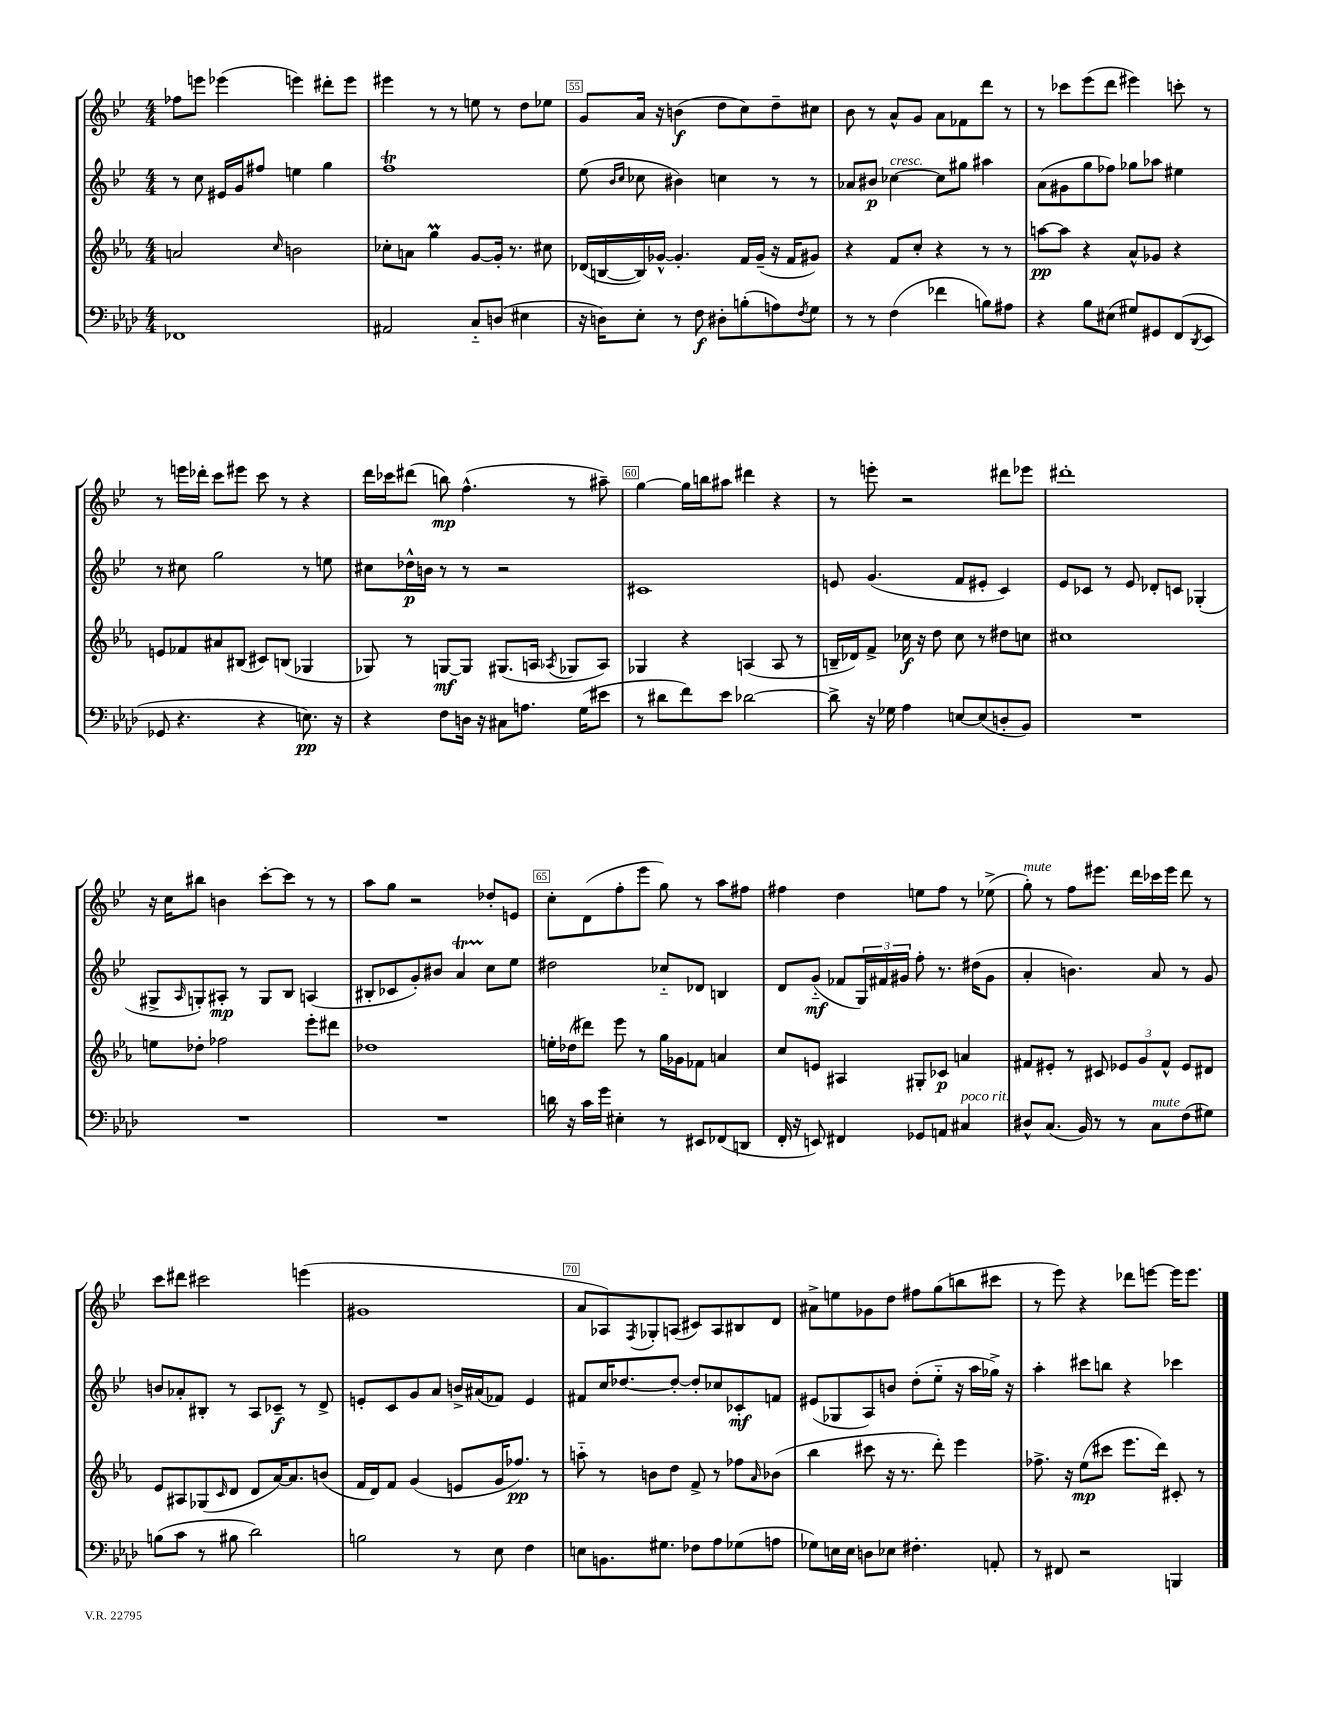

**kern	**dynam	**kern	**dynam	**kern	**dynam	**kern	**dynam
*part4	*part4	*part3	*part3	*part2	*part2	*part1	*part1
*staff4	*staff4	*staff3	*staff3	*staff2	*staff2	*staff1	*staff1
*clefF4	*	*clefG2	*	*clefG2	*	*clefG2	*
*k[b-e-a-d-]	*	*k[b-e-a-]	*	*k[b-e-]	*	*k[b-e-]	*
*M4/4	*	*M4/4	*	*M4/4	*	*M4/4	*
=53	=53	=53	=53	=53	=53	=53	=53
1FF-X	.	2an/	.	8r	.	8ff-X\L	.
.	.	.	.	8cc\	.	8eeen\J	.
.	.	.	.	16e#X/LL	.	(4eee-X\	.
.	.	.	.	16g/J	.	.	.
.	.	.	.	8ff#X/J	.	.	.
.	.	16qqcc/	.	.	.	.	.
.	.	2bn\	.	4een\	.	4eeen\)	.
.	.	.	.	4gg\	.	8ddd#X'\L	.
.	.	.	.	.	.	8eee\J	.
=54	=54	=54	=54	=54	=54	=54	=54
2AA#X/	.	8cc-X'\L	.	1ffT	.	4eee#X\	.
.	.	8an\J	.	.	.	.	.
.	.	4ggm\	.	.	.	8r	.
.	.	.	.	.	.	8r	.
8C/L	.	[8g/L	.	.	.	8een\	.
(8Dn/J	.	16g'/Jk]	.	.	.	8r	.
.	.	8.r	.	.	.	.	.
4E#X\	.	.	.	.	.	8dd\L	.
.	.	8cc#X\	.	.	.	8ee-X\J	.
=55	=55	=55	=55	=55	=55	=55	=55
16r	.	(16d-X/LL	.	(8ee-\	.	8g/L	.
16Dn\KL)	.	[16Bn/	.	.	.	.	.
.	.	.	.	16qqb-/LL	.	.	.
.	.	.	.	16qqcc/JJ	.	.	.
8E-'\J	.	16B/])	.	8cc-X\	.	16a/Jk	.
.	.	[16g-X^^/JJ	.	.	.	16r	.
8r	.	4.g-'/]	.	4b#X\)	.	(4bn\	f
8F\	f	.	.	.	.	.	.
8D#X'\L	.	.	.	4ccn\	.	8dd\L	.
(8Bn'\	.	16f/LL	.	.	.	8cc\)	.
.	.	(16g-~/JJ	.	.	.	.	.
8An\)	.	16r	.	8r	.	8dd~\	.
.	.	16f/KL	.	.	.	.	.
8qF/	.	.	.	.	.	.	.
8G\J	.	8g#X/J)	.	8r	.	8cc#X\J	.
=56	=56	=56	=56	=56	=56	=56	=56
8r	.	4r	.	8a-X/L	.	8b-\	.
8r	.	.	.	8b#X/J	p	8r	.
!	!	!	!	!LO:TX:a:i:t=cresc.	!	!	!
(4F\	.	8f/L	.	[4cc-X\	.	8a^^/L	.
.	.	8cc'/J	.	.	.	8g/J	.
4f-X\	.	4r	.	8cc-\L]	.	8a\L	.
.	.	.	.	8gg#X\J	.	8f-X\	.
8Bn\L)	.	8r	.	4aa#X\	.	8ddd\J	.
8A#X\J	.	8r	.	.	.	8r	.
=57	=57	=57	=57	=57	=57	=57	=57
4r	.	[8aan\L	pp	(8a\L	.	8r	.
.	.	8aa\J]	.	8g#X\	.	8ccc-X\L	.
8B-\L	.	4r	.	8gg\	.	(8eee-\	.
(8E#X\J	.	.	.	8ff-X\J)	.	8ddd\J	.
8G#X/L)	.	8a-^^/L	.	8gg-X\L	.	4eee#X\)	.
8GG#X/	.	8g-X/J	.	8aa-X\J	.	.	.
(8FF/	.	4r	.	4ee#X\	.	8cccn'\	.
8qDD-/	.	.	.	.	.	.	.
8EE-/J	.	.	.	.	.	8r	.
!!LO:LB:g=z
=58	=58	=58	=58	=58	=58	=58	=58
8GG-X/	.	8en/L	.	8r	.	8r	.
4.r	.	8f-X/	.	8cc#X\	.	16eeen\LL	.
.	.	.	.	.	.	16ddd-X'\JJ	.
.	.	8a#X/	.	2gg\	.	8ccc\L	.
.	.	(8B#X/J	.	.	.	8eee#X\J	.
4r	.	8c#X/L)	.	.	.	8ccc\	.
.	.	(8Bn/J	.	.	.	8r	.
8.En\)	pp	4G-X/	.	8r	.	4r	.
.	.	.	.	8een\	.	.	.
16r	.	.	.	.	.	.	.
=59	=59	=59	=59	=59	=59	=59	=59
4r	.	8G-X/)	.	8cc#X\L	.	16ddd\LL	.
.	.	.	.	.	.	16ccc-X\J	.
.	.	8r	.	16dd-X^^\L	p	(8ddd#X\J	.
.	.	.	.	16bn\JJ	.	.	.
8F\L	.	[8Gn/L	mf	8r	.	8bbn\)	mp
16Dn\Jk	.	8G/J]	.	8r	.	(4.ff^^\	.
16r	.	.	.	.	.	.	.
8C#X\L	.	(8.G#X/L	.	2r	.	.	.
8.An\J	.	.	.	.	.	.	.
.	.	16An/Jk	.	.	.	.	.
.	.	8qA-X/	.	.	.	.	.
.	.	8G-X/L	.	.	.	8r	.
(16G\KL	.	.	.	.	.	.	.
8e#X\J	.	8A-/J)	.	.	.	8aa#X~\)	.
=60	=60	=60	=60	=60	=60	=60	=60
8r	.	4G-X/	.	1c#X	.	[4gg\	.
8d#X\L	.	.	.	.	.	.	.
8f\)	.	4r	.	.	.	16gg\LL]	.
.	.	.	.	.	.	16bbn\J	.
8e-\J	.	.	.	.	.	8aa#X\J	.
[2d-X\	.	(4An/	.	.	.	4ddd#X\	.
.	.	8A/	.	.	.	4r	.
.	.	8r	.	.	.	.	.
=61	=61	=61	=61	=61	=61	=61	=61
8d-^\]	.	16Bn~/LL	.	8en/	.	8r	.
.	.	16d-X/J)	.	.	.	.	.
16r	.	8f^/J	.	(4.g/	.	8eeen'\	.
16G-X\	.	.	.	.	.	.	.
4A-\	.	16cc-X\	f	.	.	2r	.
.	.	16r	.	.	.	.	.
.	.	8dd\	.	.	.	.	.
[8En/L	.	8cc-\	.	8f/L	.	.	.
(8E/]	.	8r	.	8e#X'/J	.	.	.
8Dn'/	.	8dd#X\L	.	4c/)	.	8ddd#X\L	.
8BB-/J)	.	8ccn\J	.	.	.	8eee-X\J	.
=62	=62	=62	=62	=62	=62	=62	=62
1r	.	1cc#X	.	8e-/L	.	1ddd#X'	.
.	.	.	.	8c-X/J	.	.	.
.	.	.	.	8r	.	.	.
.	.	.	.	8e-/	.	.	.
.	.	.	.	8d-X'/L	.	.	.
.	.	.	.	8cn/J	.	.	.
.	.	.	.	(4G-X'/	.	.	.
!!LO:LB:g=z
=63	=63	=63	=63	=63	=63	=63	=63
1r	.	8een\L	.	8G#X^/L	.	16r	.
.	.	.	.	.	.	16cc\KL	.
.	.	.	.	16qqA/	.	.	.
.	.	8dd-X'\J	.	8Gn'/)	.	8bb#X\J	.
.	.	2ff-X\	.	8A#X'/J	mp	4bn\	.
.	.	.	.	8r	.	.	.
.	.	.	.	8G/L	.	[8ccc'\L	.
.	.	.	.	8B-/J	.	8ccc\J]	.
.	.	8eee-'\L	.	(4An/	.	8r	.
.	.	8ddd#X\J	.	.	.	8r	.
=64	=64	=64	=64	=64	=64	=64	=64
1r	.	1dd-X	.	8B#X'/L	.	8aa\L	.
.	.	.	.	8c-X/	.	8gg\J	.
.	.	.	.	8g'/)	.	2r	.
.	.	.	.	8b#X/J	.	.	.
.	.	.	.	4at/	.	.	.
.	.	.	.	8cc\L	.	8dd-X'/L	.
.	.	.	.	8ee-\J	.	8en/J	.
=65	=65	=65	=65	=65	=65	=65	=65
16dn\	.	16een'\LL	.	2dd#X\	.	8cc'\L	.
16r	.	(16dd-X\J	.	.	.	.	.
16c\LL	.	8ddd#X\J)	.	.	.	(8d\	.
16g\JJ	.	.	.	.	.	.	.
4E#X'\	.	8eee-\	.	.	.	8ff'\	.
.	.	8r	.	.	.	8eee-\J	.
8r	.	16gg\LL	.	8cc-X/L	.	8gg\)	.
.	.	16g-X\J	.	.	.	.	.
8EE#X/L	.	8f-X\J	.	8d-X/J	.	8r	.
(8FF-X/	.	4an/	.	4Bn/	.	8aa\L	.
8DDn/J	.	.	.	.	.	8ff#X\J	.
=66	=66	=66	=66	=66	=66	=66	=66
16FF'/	.	8cc/L	.	8d/L	.	4ff#X\	.
16r	.	.	.	.	.	.	.
8EEn/)	.	8en/J	.	(8g/J	mf	.	.
4FF#X/	.	4A#X/	.	8f-X/L	.	4dd\	.
.	.	.	.	24G/L)	.	.	.
.	.	.	.	24f#X/	.	.	.
.	.	.	.	24g#X/JJ	.	.	.
8GG-X/L	.	8G#X'/L	.	8ff'\	.	8een\L	.
8AAn/J	.	8c-X/J	p	8.r	.	8ff#\J	.
!LO:TX:a:i:t=poco rit.	!	!	!	!	!	!	!
4C#X/	.	4an/	.	.	.	8r	.
.	.	.	.	(16dd#X\KL	.	.	.
.	.	.	.	8g#\J	.	(8ee-X^\	.
=67	=67	=67	=67	=67	=67	=67	=67
!	!	!	!	!	!	!LO:TX:a:i:t=mute	!
8D#X^^/L	.	8f#X/L	.	4a'/	.	8gg'\)	.
(8.C/J	.	8e#X'/J	.	.	.	8r	.
.	.	8r	.	4.bn\)	.	8ff\L	.
16BB-/)	.	.	.	.	.	.	.
8r	.	8c#X/	.	.	.	8.eee#X\J	.
8r	.	12e-X/L	.	.	.	.	.
.	.	.	.	.	.	16ddd\LL	.
.	.	12g/	.	.	.	.	.
!LO:TX:a:i:t=mute	!	!	!	!	!	!	!
8C\L	.	.	.	8a/	.	16ccc-X\	.
.	.	12f#^^/J	.	.	.	.	.
.	.	.	.	.	.	16eee#\JJ	.
(8F\	.	8e-/L	.	8r	.	8ddd\	.
8G#X\J)	.	8d#X/J	.	8g/	.	8r	.
!!LO:LB:g=z
=68	=68	=68	=68	=68	=68	=68	=68
(8Bn\L	.	8e-/L	.	8bn/L	.	8ccc\L	.
8c\J	.	8A#X/	.	8a-X'/	.	8ddd#X\J	.
8r	.	(8G-X/	.	8B#X'/J	.	2ccc#X\	.
.	.	16qqc/	.	.	.	.	.
8B#X\	.	8d/J	.	8r	.	.	.
2d-\)	.	8d/L	.	8A/L	.	.	.
.	.	[16a-/K)	.	8c-X~/J	f	.	.
.	.	8.a-/]	.	.	.	.	.
.	.	.	.	8r	.	(4eeen\	.
.	.	(8bn/J	.	8d^/	.	.	.
=69	=69	=69	=69	=69	=69	=69	=69
2Bn\	.	16f/LL	.	8en'/L	.	1g#X	.
.	.	16d/J)	.	.	.	.	.
.	.	8f/J	.	8c/	.	.	.
.	.	(4g/	.	8g/	.	.	.
.	.	.	.	8a/J	.	.	.
8r	.	8en/L	.	16bn^/LL	.	.	.
.	.	.	.	(16a#X/J	.	.	.
8E-\	.	16g/K	.	8f-X/J)	.	.	.
.	.	8.ff-X/J)	pp	.	.	.	.
4F\	.	.	.	4e/	.	.	.
.	.	8r	.	.	.	.	.
=70	=70	=70	=70	=70	=70	=70	=70
8En\L	.	8aan\	.	8f#X/L	.	8a/L	.
8.BBn\	.	8r	.	16cc/K	.	8A-X/)	.
.	.	.	.	[8.dd-X/	.	.	.
.	.	.	.	.	.	8qF/	.
.	.	8bn\L	.	.	.	8G-X'/	.
8.G#X\J	.	.	.	.	.	.	.
.	.	8dd\J	.	8dd-'/J_	.	(8An/J	.
8F-X\L	.	8f^/	.	8dd-'/L]	.	8c#X/L)	.
8A-\	.	8r	.	8cc-X/	.	8A/	.
(8G-X\	.	8ff-X\L	.	8c-X'/	mf	8B#X/	.
.	.	16qqa-/	.	.	.	.	.
8An\J	.	(8b-X\J	.	8fn/J	.	8d/J	.
=71	=71	=71	=71	=71	=71	=71	=71
8G-X\L)	.	4bb-\	.	(8e#X/L	.	8a#X^\L	.
16En\L	.	.	.	8G-X/	.	8een\	.
16E\JJ	.	.	.	.	.	.	.
8Dn\L	.	8ccc#X\	.	8A/)	.	8g-X\	.
8E-X\J	.	16r	.	8bn/J	.	8dd\J	.
.	.	8.r	.	.	.	.	.
4.F#X'\	.	.	.	(8dd'\L	.	8ff#X\L	.
.	.	8ddd'\)	.	8ee-\J	.	(8gg\	.
.	.	4eee-\	.	16r	.	8bbn\	.
.	.	.	.	16aa\LL	.	.	.
8AAn'/	.	.	.	16gg-X^\JJ)	.	8ccc#X\J	.
.	.	.	.	16r	.	.	.
=72	=72	=72	=72	=72	=72	=72	=72
8r	.	8.ff-X^\	.	4aa'\	.	8r	.
8FF#X/	.	.	.	.	.	8eee-\)	.
.	.	16r	.	.	.	.	.
2r	.	(8ee-\L	mp	8ccc#X\L	.	4r	.
.	.	8ccc#X\J	.	8bbn\J	.	.	.
.	.	8.eee-\L	.	4r	.	8ddd-X\L	.
.	.	.	.	.	.	[8eeen\J	.
.	.	16ddd\Jk)	.	.	.	.	.
4BBBn/	.	8c#X'/	.	4ccc-X\	.	16eee\KL]	.
.	.	.	.	.	.	8.eee\J	.
.	.	8r	.	.	.	.	.
==	==	==	==	==	==	==	==
*-	*-	*-	*-	*-	*-	*-	*-
